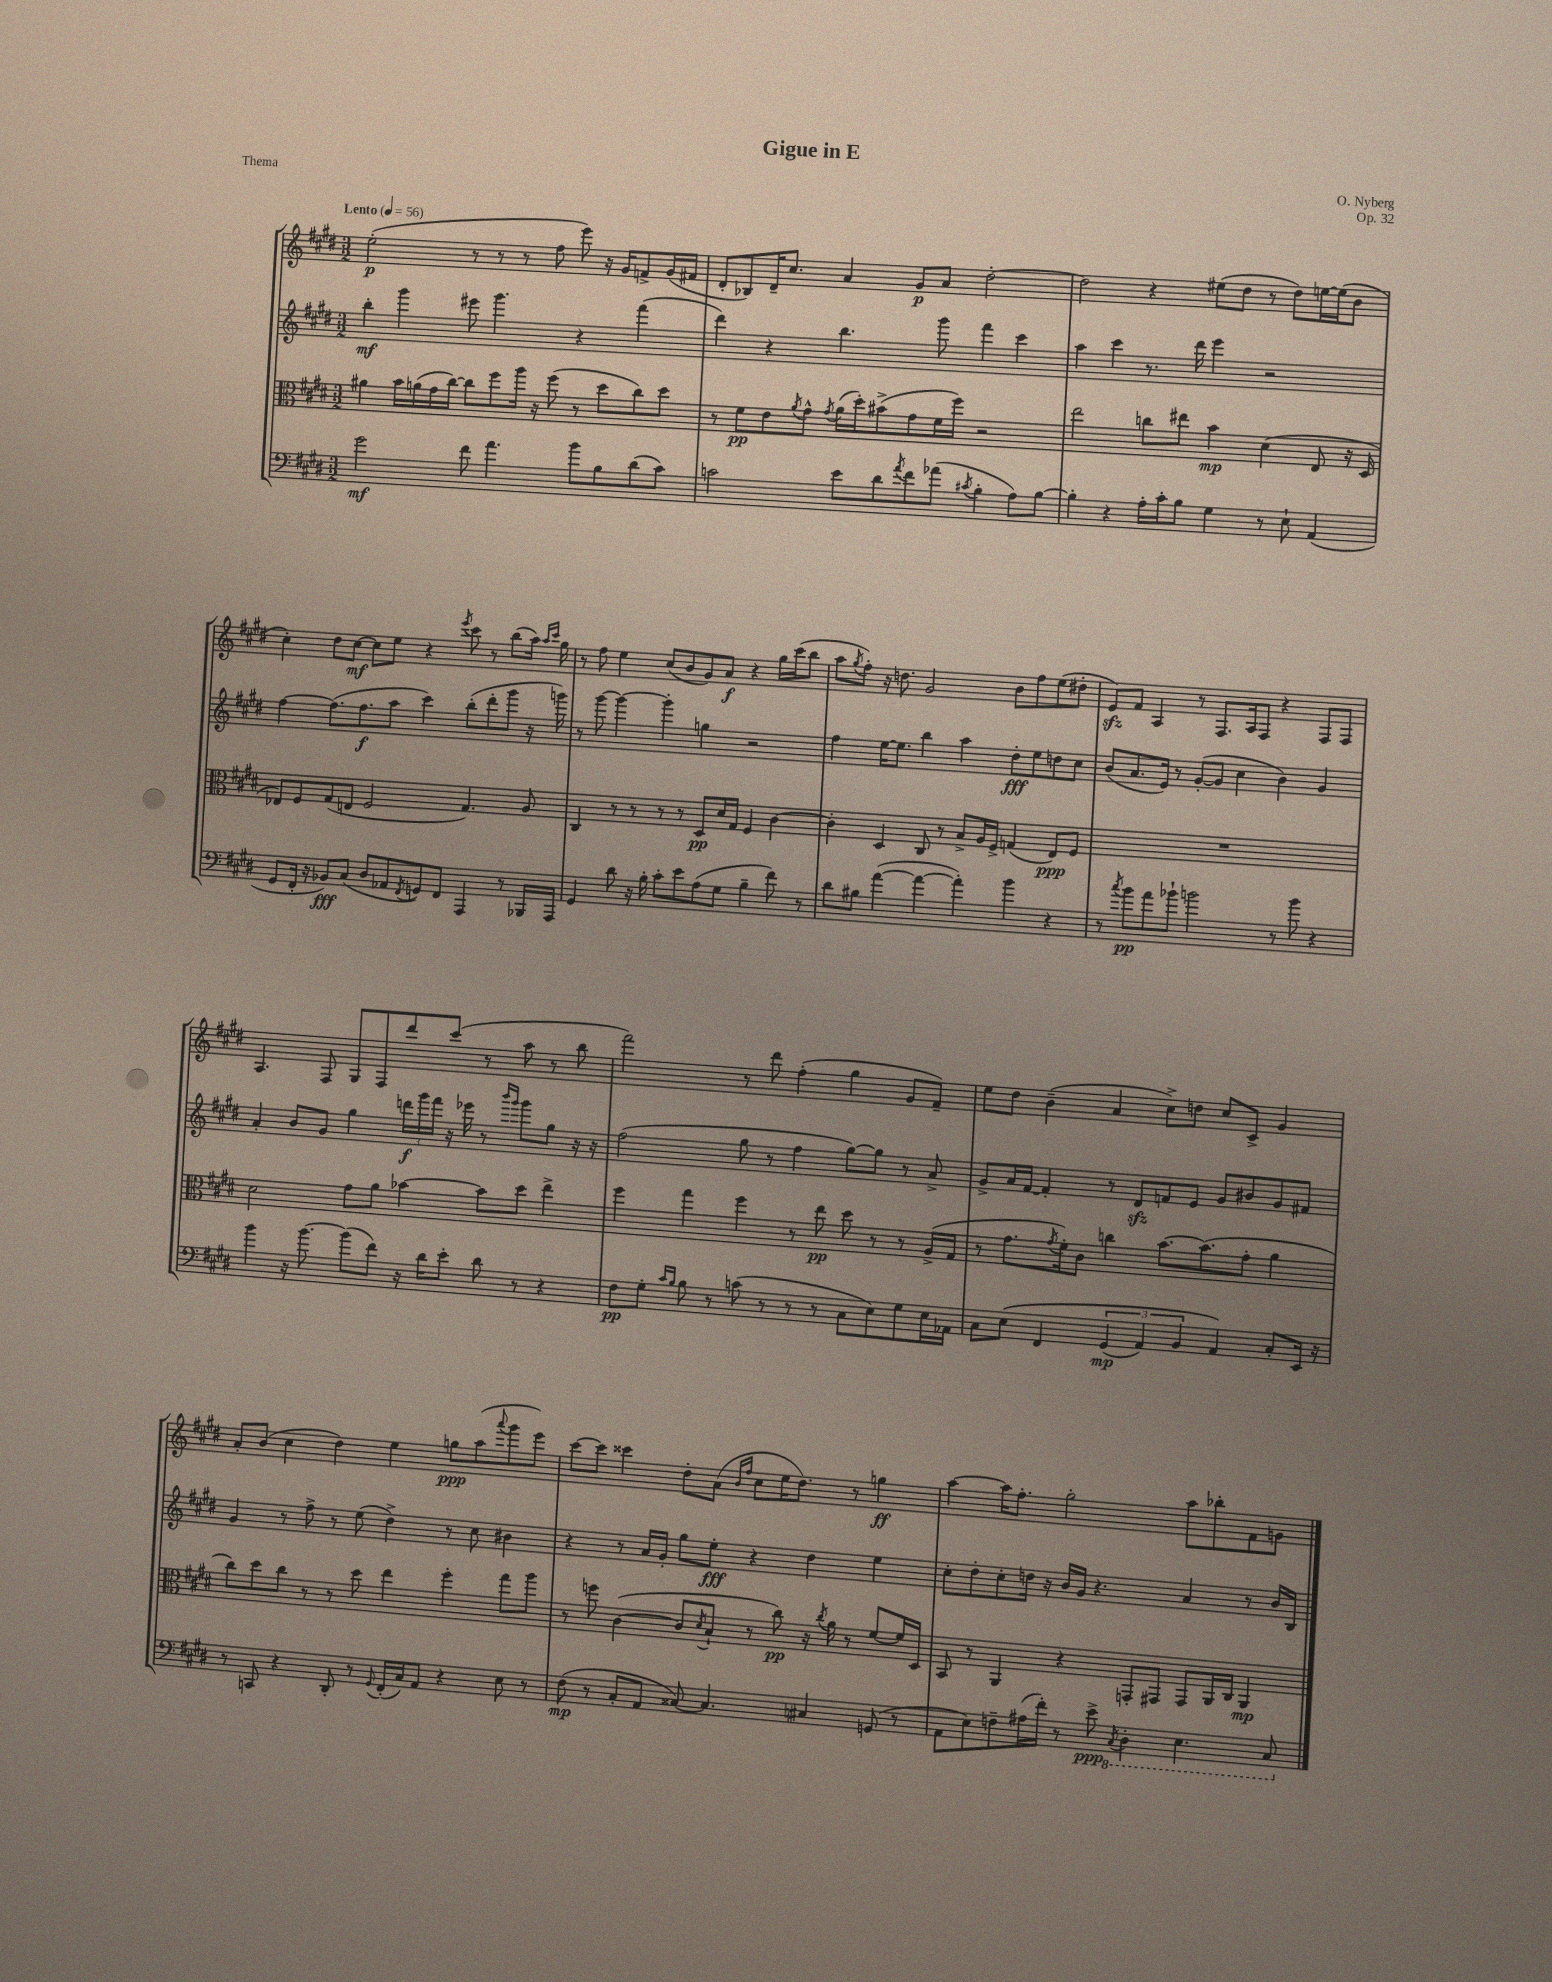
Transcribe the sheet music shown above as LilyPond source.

\header { title = "Gigue in E" composer = "O. Nyberg" opus = "Op. 32" piece = "Thema" }
<<
\new StaffGroup <<
\new Staff = "s0" {
    \clef treble \key e \major \numericTimeSignature \time 3/2 \tempo "Lento" 4 = 56
    e''2-.\p( r8 r8 r8 fis''8 e'''8) r16 gis'16 f'8-> gis'16( fis'16 |
    dis'8-. bes8) dis'16-- cis''8. a'4 gis'8\p a'8 dis''2~-. |
    dis''2 r4 eis''8( dis''8 r8 dis''8) e''16~ e''16( b'8 |
    cis''4-.) dis''8 cis''8~\mf cis''8 e''8 r4 \acciaccatura { e'''8 } cis'''8 r8 b''8( a''16) \grace { a''16 cis'''16 } gis''16 |
    r8 fis''8 e''4 cis''8( b'8 gis'8) a'8\f r4 gis''16 cis'''16( b''8 |
    a''8 \acciaccatura { gis''8 } fis''8-.) r16 d''8. gis'2 b'8 fis''8 e''8( dis''8-. |
    e'8\sfz) fis'8 a4 r8 fis8. a16 fis8 r4 fis8 fis8 |
    a4. fis8 gis8 fis8 dis'''8 cis'''8( r8 a''8 r8 b''8 |
    fis'''2) r8 dis'''8 fis''4-.( gis''4 gis'8 fis'8--) |
    e''8 dis''8 b'4--( a'4 cis''8->) d''8 cis''8 cis'8-> gis'4 |
    a'8-. b'8( cis''4 dis''4) e''4 g''8\ppp a''8( \appoggiatura { a'''8 } gis'''8 e'''8) |
    cis'''8~ cis'''8 cisis'''4 dis''8-. a'8( \grace { b'16 fis''16 } cis''8 e''16 dis''8.) r8 g''4\ff |
    a''4~ a''16 fis''8.-. gis''2-. a''8 bes''8-. fis'8 g'8 \bar "|." |
}
\new Staff = "s1" {
    \clef treble \key e \major \numericTimeSignature \time 3/2
    b''4-.\mf gis'''4 eis'''8 gis'''4. r4 fis'''4( |
    dis'''4) r4 b''4. gis'''8 fis'''4 cis'''4 |
    a''4 cis'''4 r8. dis'''16 e'''4 r2 |
    fis''4~ fis''8.( fis''8.\f a''8 cis'''4) b''8-.( dis'''8-. gis'''8 r16 g'''16) |
    r8 gis'''8~ gis'''4~ gis'''4-. g''4 r2 |
    fis''4 e''16~ e''8. b''4 a''4 dis''8-.\fff e''8 d''8 cis''8 |
    b'8( a'8. e'16) r8 gis'8~-.( gis'8 cis''4 b'4) gis'4 |
    a'4-. b'8 gis'8 gis''4 \tuplet 3/2 { d'''16\f gis'''16 fis'''16 } r16 ees'''16 r8 \grace { b'''16 gis'''16 } gis'''8 gis''8 r16 r16 |
    fis''2( gis''8 r8 fis''4 gis''8~) gis''8 r8 a'8-> |
    gis'8-> a'16 fis'16~ fis'4-. r8 dis'8\sfz f'8 e'8 gis'8 bis'8 gis'8 fis'8 |
    gis'4 r8 fis''8-> r8 e''8( dis''4->) r8 cis''8 bis'4 |
    r4 r8 a'16 gis'16-. gis''8 e''8-.\fff r4 dis''4 e''4 |
    cis''8-. dis''8-. cis''8-. d''16 r16 b'16 gis'16 r4. a'4 r8 b'16 b16 \bar "|." |
}
\new Staff = "s2" {
    \clef alto \key e \major \numericTimeSignature \time 3/2
    ais'4 b'16 a'16( gis'16 cis''16~) cis''8 fis''8 a''16 r16 fis''8( r8 dis''8 cis''8) dis''8 |
    r8 fis'8\pp e'8 \acciaccatura { a'8 } gis'8-^ \acciaccatura { gis'8 } a'16( dis''16-.) bis'8->( gis'8 fis'16 fis''16) r2 |
    e''2 c''8 eis''8 b'4\mp dis'4( e8 r16 dis16 |
    ees8) fis8 gis8( e8 fis2 gis4.) a8 |
    cis4 r8 r8 r8 r8 dis8\pp dis'16 gis16 fis4 cis'4~ |
    cis'4-. dis4 cis8 r8 b8-> a16 fis16-> g4( e8\ppp) fis8 |
    R1. |
    dis'2 gis'8 a'8 bes'4~ bes'8 dis''8 e''4-> |
    fis''4 gis''4 fis''4 r8 e''8\pp dis''8 r8 r8 a16->( gis16 |
    r8 gis'8. \acciaccatura { gis'8 } fis'16-.) cis'8 c''4 b'8.~ b'8.( gis'8-. a'4 |
    cis''8) dis''8 cis''8 r8 r8 dis''8 e''4 fis''4-. gis''8 a''8 |
    r8 f''8 cis'4~( cis'8 \acciaccatura { dis'8 } b8-! r8 cis''8\pp) r16 \acciaccatura { cis''8 } a'16 r8 fis'8~ fis'16 dis16 |
    b,8 r8 a,4 r4 g,8-. gis,8 gis,8 a,16 cis16 a,4\mp \bar "|." |
}
\new Staff = "s3" {
    \clef bass \key e \major \numericTimeSignature \time 3/2
    gis'2\mf fis'8 a'4. b'8 b8 dis'8( cis'8) |
    c'2 e'8 dis'8 \acciaccatura { a'8 } fis'8 aes'8( \acciaccatura { cis'8 } b4-. a8) b8~ |
    b4-. r4 a16-. cis'16-. b8 gis4 r8 e8-! a,4( |
    gis,8 fis,16-. r16 bes,8\fff) cis8( dis8 aes,8 \acciaccatura { fis,8 } g,8) fis,8 a,,4 r8 bes,,16 a,,16 |
    gis,4 dis'8 r16 b16-. cis'8-. e'8 a8( gis8 b4-- fis'8) r8 |
    dis'8 bis8 a'4~( a'4~ a'4-.) b'4 r4 |
    r8 \acciaccatura { cis''8 } b'8\pp a'8 bes'8-! b'2 r8 b'8 r4 |
    b'4 r16 b'8.~ b'8( fis'8) r16 dis'16 e'8-. dis'8 r8 r4 |
    fis8\pp gis8-. \grace { cis'16 b16 } b8 r8 c'8( r8 r8 r8 cis8 e8) gis8 e16 aes,16 |
    cis8 e8\( fis,4 \tuplet 3/2 { gis,4\mp( a,4) b,4 } a,4\) cis8-. e,16 r16 |
    r8 c,8 r4 dis,8-. r8 \appoggiatura { gis,8 } fis,16-.( cis16) a,8 r4 e8 r8 |
    fis8\mp( r8 cis8-. a,8 cisis8~) cisis4. cis4 g,8( r8 |
    a,8 e8) f8-- ais16( fis'16-.) r8 e'8->\ppp \ottava #-1 \acciaccatura { cis,8 } dis,4-. e,4. cis,8 \ottava #0 \bar "|." |
}
>>
>>
\layout { \context { \Score \remove "Bar_number_engraver" } }
